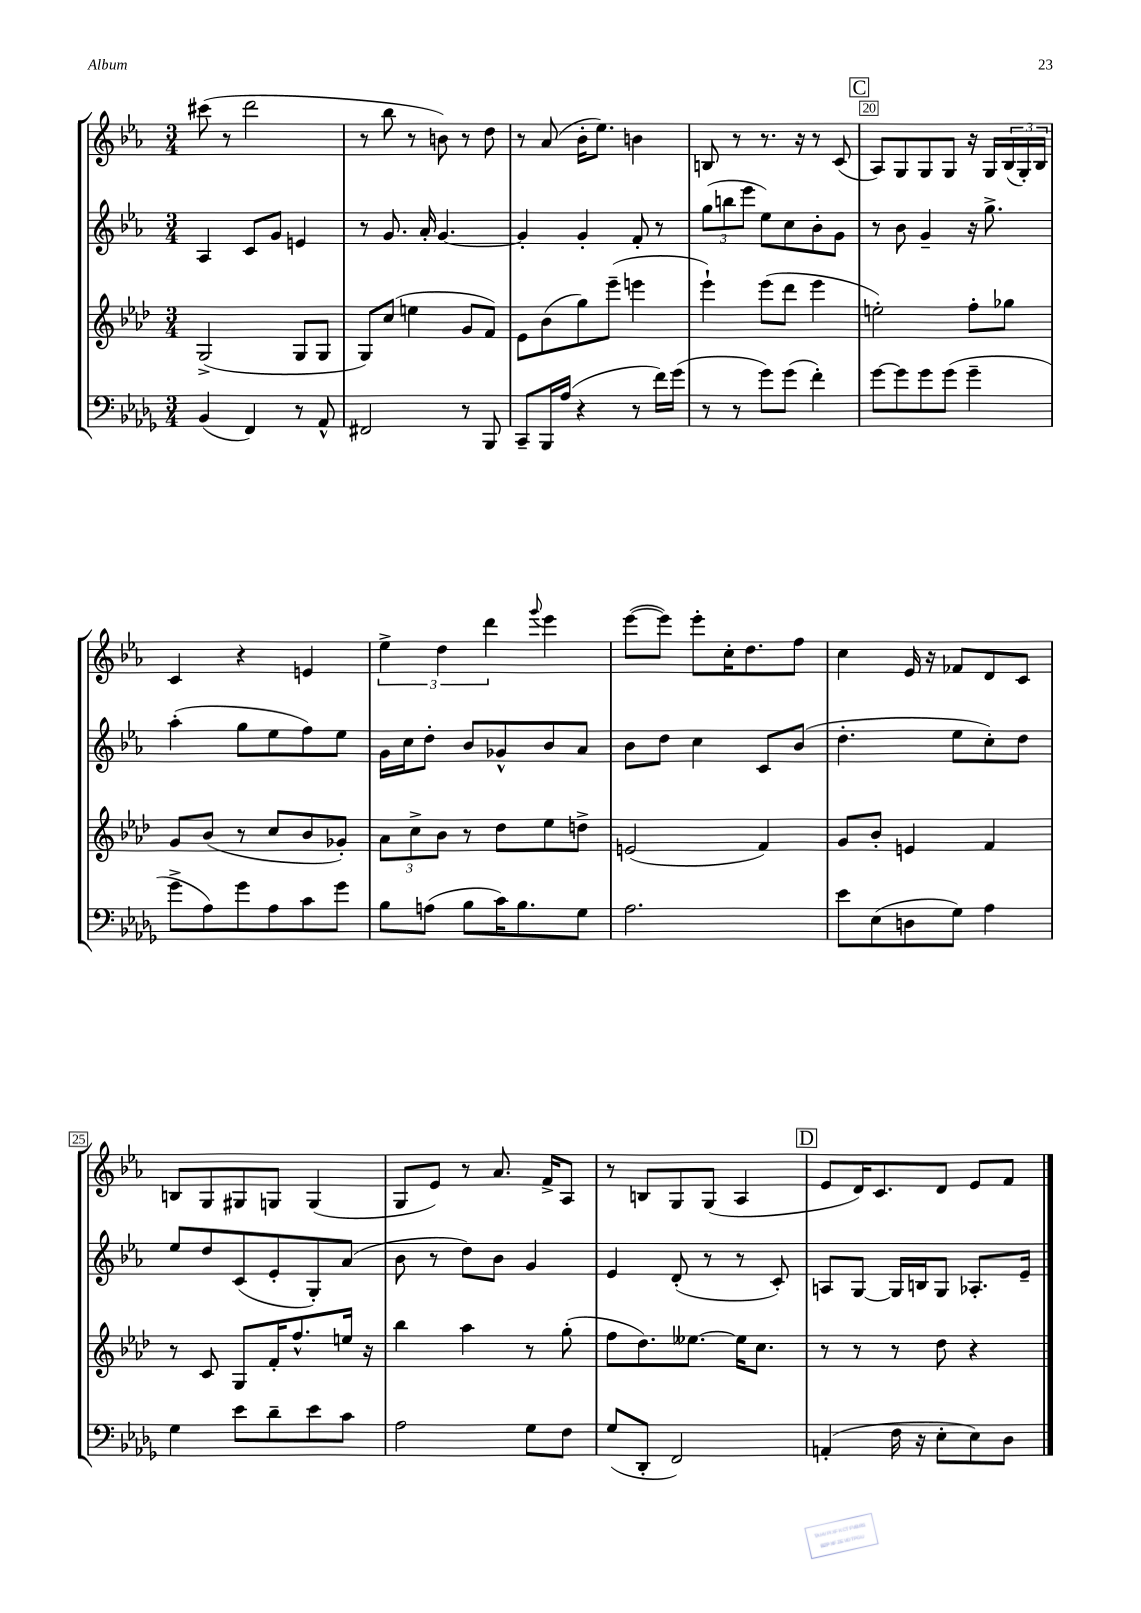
<<
\new StaffGroup <<
\new Staff = "s0" {
    \clef treble \key ees \major \numericTimeSignature \time 3/4
    cis'''8( r8 d'''2 |
    r8 bes''8 r8 b'8) r8 d''8 |
    r8 aes'8( bes'16-. ees''8.) b'4 |
    b8 r8 r8. r16 r8 c'8( |
    \mark \markup { \box "C" } aes8) g8 g8 g8 r16 g16 \tuplet 3/2 { bes16( g16-.) bes16 } |
    c'4 r4 e'4 |
    \tuplet 3/2 { ees''4-> d''4 d'''4 } \appoggiatura { g'''8 } ees'''4 |
    ees'''8~( ees'''8) ees'''8-. c''16-. d''8. f''8 |
    c''4 ees'16 r16 fes'8 d'8 c'8 |
    b8 g8 gis8 g8 g4( |
    g8 ees'8) r8 aes'8. f'16-> aes8 |
    r8 b8 g8 g8( aes4 |
    \mark \markup { \box "D" } ees'8 d'16) c'8. d'8 ees'8 f'8 \bar "|." |
}
\new Staff = "s1" {
    \clef treble \key ees \major \numericTimeSignature \time 3/4
    aes4 c'8 g'8 e'4 |
    r8 g'8. aes'16-. g'4.~ |
    g'4-. g'4-. f'8-. r8 |
    \tuplet 3/2 { g''8( b''8 ees'''8 } ees''8) c''8 bes'8-. g'8 |
    \mark \markup { \box "C" } r8 bes'8 g'4-- r16 g''8.-> |
    aes''4-.( g''8 ees''8 f''8) ees''8 |
    g'16 c''16 d''8-. bes'8 ges'8-^ bes'8 aes'8 |
    bes'8 d''8 c''4 c'8 bes'8( |
    d''4.-. ees''8 c''8-.) d''8 |
    ees''8 d''8 c'8( ees'8-. g8-.) aes'8( |
    bes'8 r8 d''8) bes'8 g'4 |
    ees'4 d'8-.( r8 r8 c'8-.) |
    \mark \markup { \box "D" } a8 g8~ g16 b16 g8 aes8.-. ees'16-- \bar "|." |
}
\new Staff = "s2" {
    \clef treble \key aes \major \numericTimeSignature \time 3/4
    g2->( g8 g8 |
    g8) c''8( e''4 g'8 f'8) |
    ees'8 bes'8( g''8) ees'''8--( e'''4 |
    ees'''4-!) ees'''8( des'''8 ees'''4 |
    \mark \markup { \box "C" } e''2-.) f''8-. ges''8 |
    g'8 bes'8( r8 c''8 bes'8 ges'8-.) |
    \tuplet 3/2 { aes'8 c''8-> bes'8 } r8 des''8 ees''8 d''8-> |
    e'2( f'4) |
    g'8 bes'8-. e'4 f'4 |
    r8 c'8 g8 f'16-. f''8.-^ e''16 r16 |
    bes''4 aes''4 r8 g''8-.( |
    f''8 des''8.) eeses''8.~ eeses''16 c''8. |
    \mark \markup { \box "D" } r8 r8 r8 des''8 r4 \bar "|." |
}
\new Staff = "s3" {
    \clef bass \key des \major \numericTimeSignature \time 3/4
    bes,4( f,4) r8 aes,8-^ |
    fis,2 r8 bes,,8 |
    c,8-- bes,,16 aes16( r4 r8 f'16) ges'16( |
    r8 r8 ges'8) ges'8( f'4-.) |
    \mark \markup { \box "C" } ges'8~ ges'8 ges'8 ges'8( ges'4-- |
    ges'8-> aes8) ges'8 aes8 c'8 ges'8 |
    bes8 a8( bes8 c'16) bes8. ges8 |
    aes2. |
    ees'8 ees8( d8 ges8) aes4 |
    ges4 ees'8 des'8-- ees'8 c'8 |
    aes2 ges8 f8 |
    ges8( des,8-. f,2) |
    \mark \markup { \box "D" } a,4-.( f16 r16 ees8-. ees8) des8 \bar "|." |
}
>>
>>
\layout { \context { \Score currentBarNumber = #16 \override BarNumber.break-visibility = ##(#f #t #t) barNumberVisibility = #(every-nth-bar-number-visible 5) \override BarNumber.stencil = #(make-stencil-boxer 0.1 0.3 ly:text-interface::print) } }
